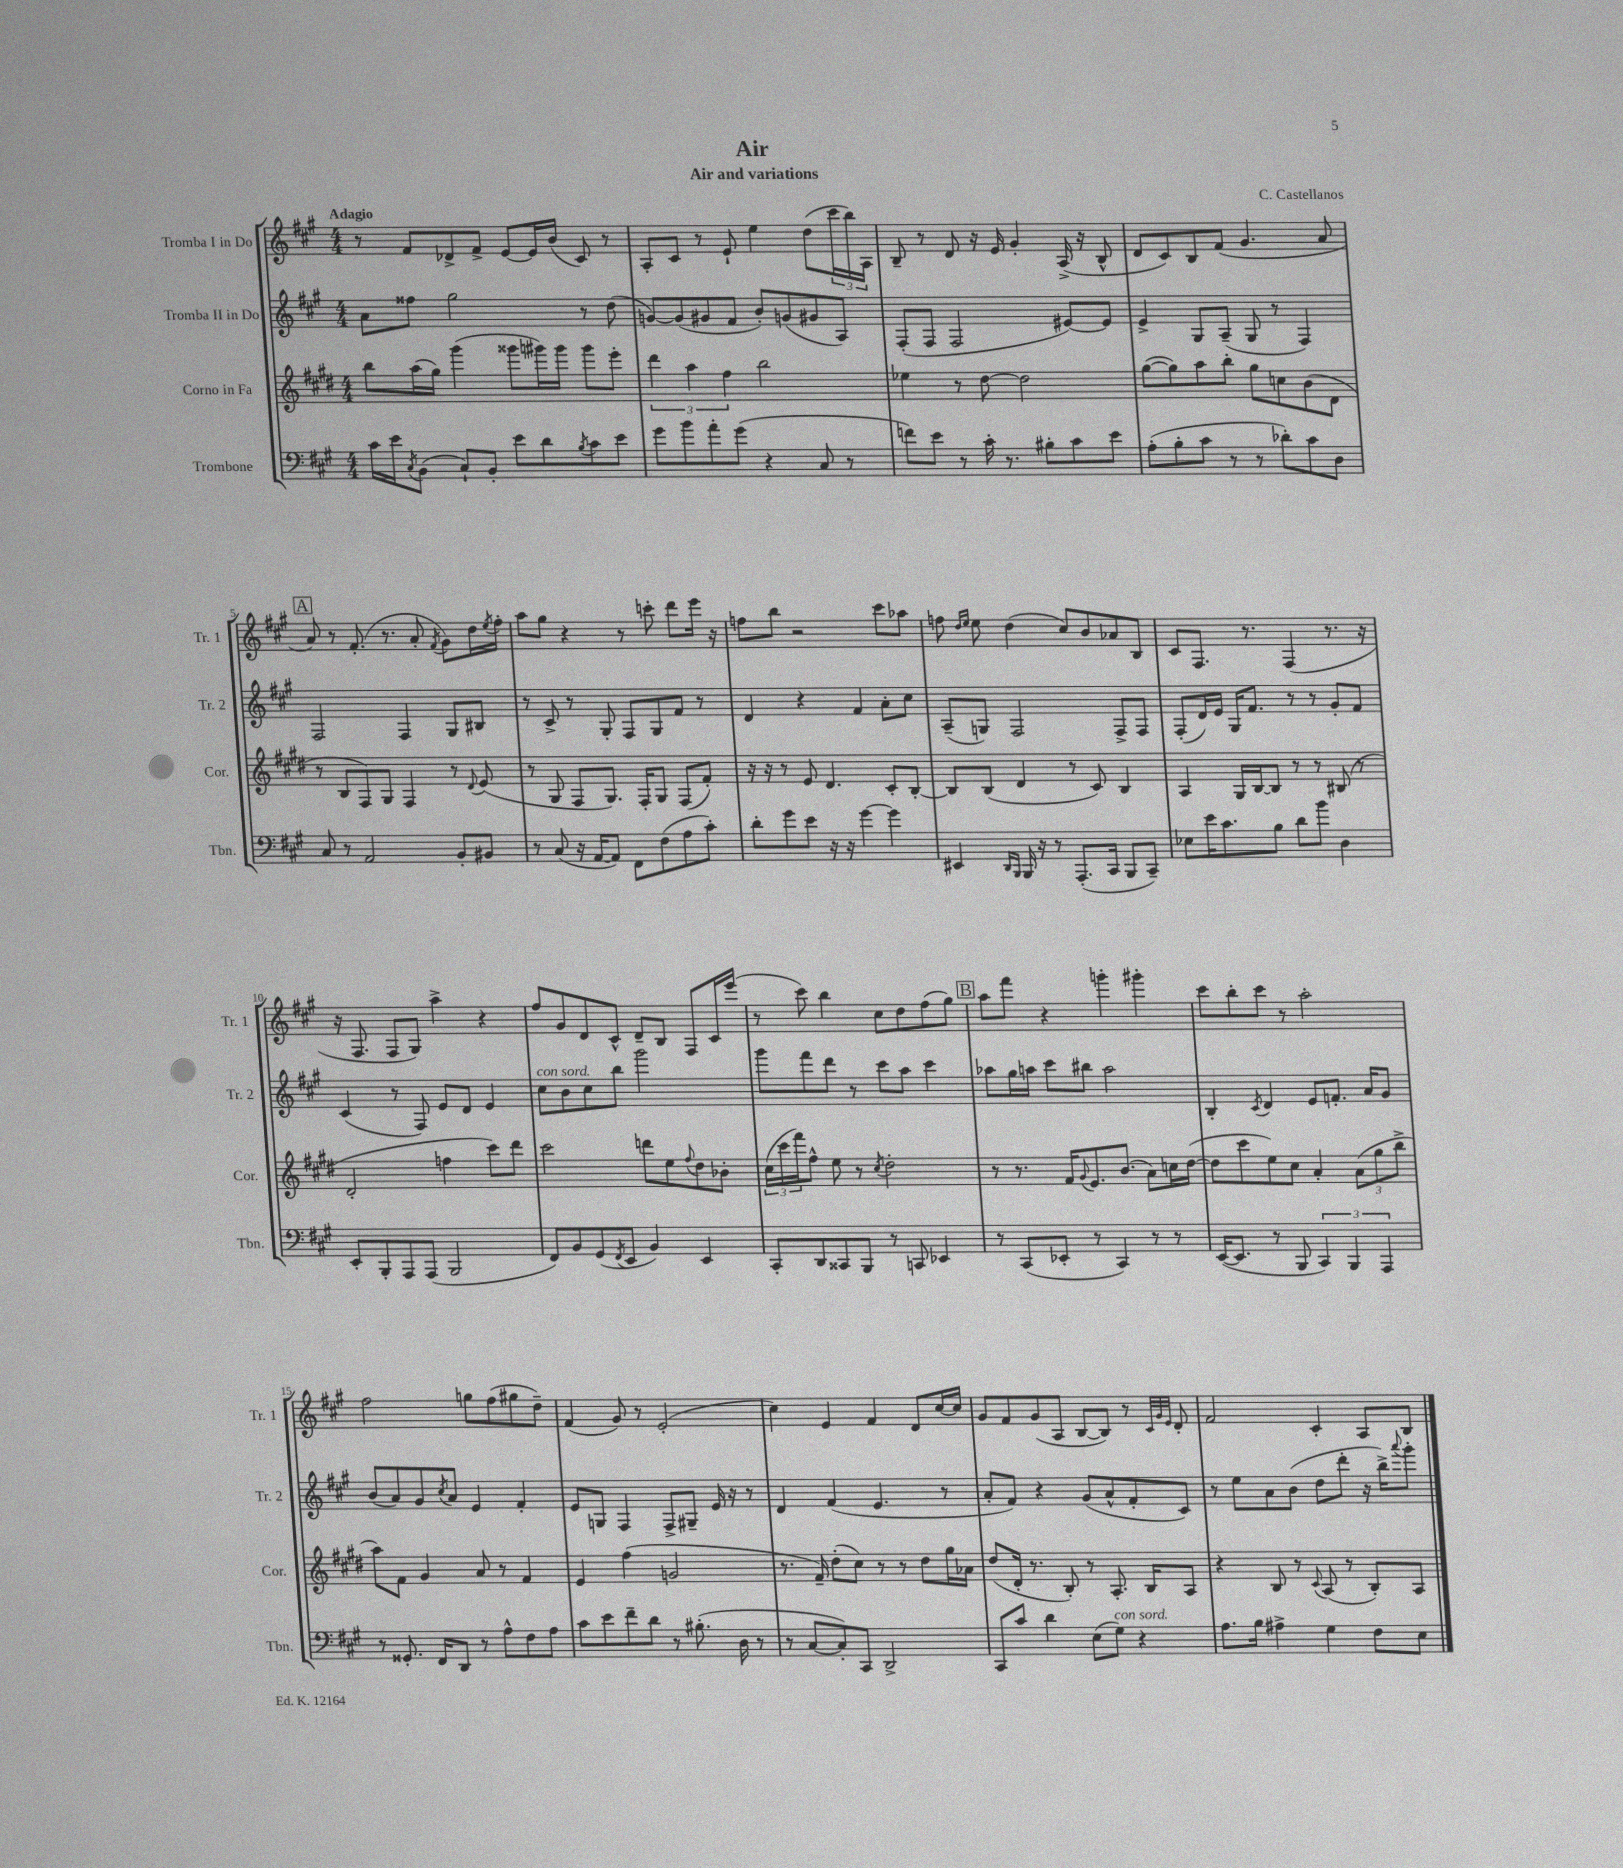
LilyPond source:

\header { title = "Air" composer = "C. Castellanos" subtitle = "Air and variations" }
<<
\new StaffGroup <<
\new Staff = "s0" \with { instrumentName = "Tromba I in Do" shortInstrumentName = "Tr. 1" } {
    \clef treble \key a \major \numericTimeSignature \time 4/4 \tempo "Adagio"
    r8 fis'8 des'8-> fis'8-> e'8~ e'16 b'16( cis'8) r8 |
    a8-. cis'8 r8 e'8-! e''4 d''8( \tuplet 3/2 { cis'''16 b''16) a16 } |
    b8-- r8 d'8 r16 e'16 gis'4-. a16->( r16 b8-^ |
    d'8 cis'8) b8 fis'8( gis'4. a'8 |
    \mark \markup { \box "A" } a'8) r8 fis'8.-.( r8. a'8-. \acciaccatura { fis'8 } gis'8) d''16 \acciaccatura { e''8 } fis''16-. |
    a''8 gis''8 r4 r8 c'''8-. d'''8 e'''16 r16 |
    f''8 b''8 r2 cis'''8 aes''8 |
    f''8 \grace { d''16 e''16 } e''8 d''4( cis''8) b'8 aes'8 b8 |
    cis'8 fis8. r8. fis4( r8. r16 |
    r16 fis8. fis8 gis8) a''4-> r4 |
    fis''8 gis'8 d'8 cis'8-^ d'8-- b8 fis8 cis'16 e'''16( |
    r8 cis'''8) b''4 cis''8 d''8 fis''8( gis''8) |
    \mark \markup { \box "B" } a''8 fis'''8 r4 g'''4-. gis'''4-. |
    cis'''8 b''8-. cis'''8 r8 a''2-. |
    fis''2 g''8 fis''8( gis''8 d''8--) |
    fis'4( gis'8) r8 e'2-.( |
    cis''4) e'4 fis'4 d'8 cis''16~ cis''16 |
    gis'8 fis'8 gis'8( a8 b8~ b8) r8 \grace { cis'32 gis'32 e'32 } d'8-. |
    fis'2 cis'4-. a8 b8 \bar "|." |
}
\new Staff = "s1" \with { instrumentName = "Tromba II in Do" shortInstrumentName = "Tr. 2" } {
    \clef treble \key a \major \numericTimeSignature \time 4/4
    a'8 fisis''8 gis''2 r8 d''8( |
    g'8~) g'8( gis'8 fis'8 b'8-.) g'8( gis'8 a8) |
    fis8-.( fis8 fis2 eis'8~) eis'8 |
    e'4-> gis8 a8--( gis8 r8 fis4) |
    \mark \markup { \box "A" } fis2 fis4 gis8 bis8 |
    r8 cis'8-> r8 gis8-. fis8 gis8 fis'8 r8 |
    d'4 r4 fis'4 a'8-. cis''8 |
    a8--( g8) fis2 fis8-> fis8 |
    fis8-.( d'16) e'16 gis16 fis'8. r8 r8 gis'8-. fis'8 |
    cis'4( r8 fis8) e'8 d'8 e'4 |
    cis''8^\markup { \italic "con sord." } b'8 cis''8 b''8 gis'''2 |
    gis'''8 fis'''8 d'''8 r8 cis'''8 a''8 cis'''4 |
    \mark \markup { \box "B" } aes''8 gis''16 a''16 cis'''8 bis''8 a''2 |
    b4-. \acciaccatura { cis'8 } d'4 e'8 f'8.-. a'16 gis'8 |
    b'8( a'8) gis'8 \acciaccatura { cis''8 } a'8 e'4 fis'4-. |
    e'8 g8 fis4 fis8-> gis8-- e'16 r16 r8 |
    d'4 fis'4( e'4. r8 |
    a'8-. fis'8) r4 gis'8( a'8-^ fis'8-. cis'8) |
    r8 e''8 a'8 b'8( d''8 d'''8-. r16 b''16->) \appoggiatura { a'''8 } gis'''8-. \bar "|." |
}
\new Staff = "s2" \with { instrumentName = "Corno in Fa" shortInstrumentName = "Cor." } {
    \clef treble \key e \major \numericTimeSignature \time 4/4
    b''8 a''16( gis''16) gis'''4( gisis'''8 gis'''16) gis'''16 gis'''8 e'''8-. |
    \tuplet 3/2 { dis'''4 a''4 fis''4 } b''2 |
    ees''4 r8 dis''8~ dis''2 |
    gis''8~( gis''8) a''8 b''8-. gis''8 c''8 b'8( dis'8 |
    \mark \markup { \box "A" } r8 b8 fis8) gis8 fis4 r8 \appoggiatura { dis'8 } e'8( |
    r8 gis8 fis8 gis8.) fis16-. gis8 fis8( fis'8-.) |
    r16 r16 r8 e'8 dis'4. cis'8-. b8~-. |
    b8 b8( dis'4 r8 cis'8) b4 |
    a4 gis16 b16~ b8 r8 r8 bis8( r8 |
    dis'2-. f''4 cis'''8) dis'''8 |
    cis'''2 d'''8 e''8 \appoggiatura { fis''8 } dis''8 bes'8-. |
    \tuplet 3/2 { cis''16( cis'''16 fis'''16) } fis''8-^ e''8 r8 \acciaccatura { cis''8 } dis''2-. |
    \mark \markup { \box "B" } r8 r8. fis'16 \appoggiatura { gis'8 } e'8. b'8.( a'8) c''16 dis''16~( |
    dis''8 cis'''8 e''8) cis''8 a'4-. \tuplet 3/2 { a'8( gis''8 b''8-> } |
    a''8) fis'8 gis'4 a'8 r8 fis'4 |
    e'4 fis''4( g'2 |
    r8. fis'16--) dis''8-.( cis''8) r8 r8 dis''8 gis''16 aes'16 |
    dis''8( dis'16-. r8. b8-.) r8 a8.-. b16 a8 |
    r4 b8 r8 \appoggiatura { cis'8 } a8( r8 b8-.) a8 \bar "|." |
}
\new Staff = "s3" \with { instrumentName = "Trombone" shortInstrumentName = "Tbn." } {
    \clef bass \key a \major \numericTimeSignature \time 4/4
    cis'16 e'16 \acciaccatura { cis8 } b,8( cis8-!) b,8-. e'8 d'8 \acciaccatura { b8 } cis'8 e'8 |
    gis'8 b'8 a'8-. gis'8( r4 cis8 r8 |
    f'8) e'8 r8 cis'16-. r8. bis8-. cis'8 e'8 |
    a8-.( b8-. cis'8 r8 r8 des'8-.) cis'8 d8 |
    \mark \markup { \box "A" } cis8 r8 a,2 b,8-. bis,8 |
    r8 cis8( r16 a,16~ a,8) fis,8 fis8( a8 cis'8-.) |
    d'8-. gis'8 e'8 r16 r16 gis'4~ gis'4 |
    eis,4 \grace { d,16 b,,16 } b,,16 r16 r8 a,,8.-.( cis,16 b,,8 cis,8--) |
    ees8 e'16 cis'8. b8 d'8 b'8 d4 |
    e,8-. b,,8-. a,,8 a,,8( b,,2 |
    fis,8) b,8 gis,8( \acciaccatura { fis,8 } e,8 b,4) e,4 |
    cis,8-. d,8 cisis,8 b,,8 r8 c,8 ees,4 |
    \mark \markup { \box "B" } r8 cis,8( ees,8-. r8 cis,4) r8 r8 |
    e,16~( e,8. r8 b,,8 \tuplet 3/2 { cis,4) b,,4 a,,4 } |
    r8 gisis,8.-. fis,16 d,8 r8 a8-^ fis8 a8 |
    cis'8 e'8 fis'8-- d'8 r8 bis8.-.( d16 r8 |
    r8 cis8~ cis8-.) cis,8 d,2-> |
    cis,8 cis'8 d'4 e8( gis8^\markup { \italic "con sord." }) r4 |
    a8. b16 ais4-> gis4 fis8 e8 \bar "|." |
}
>>
>>
